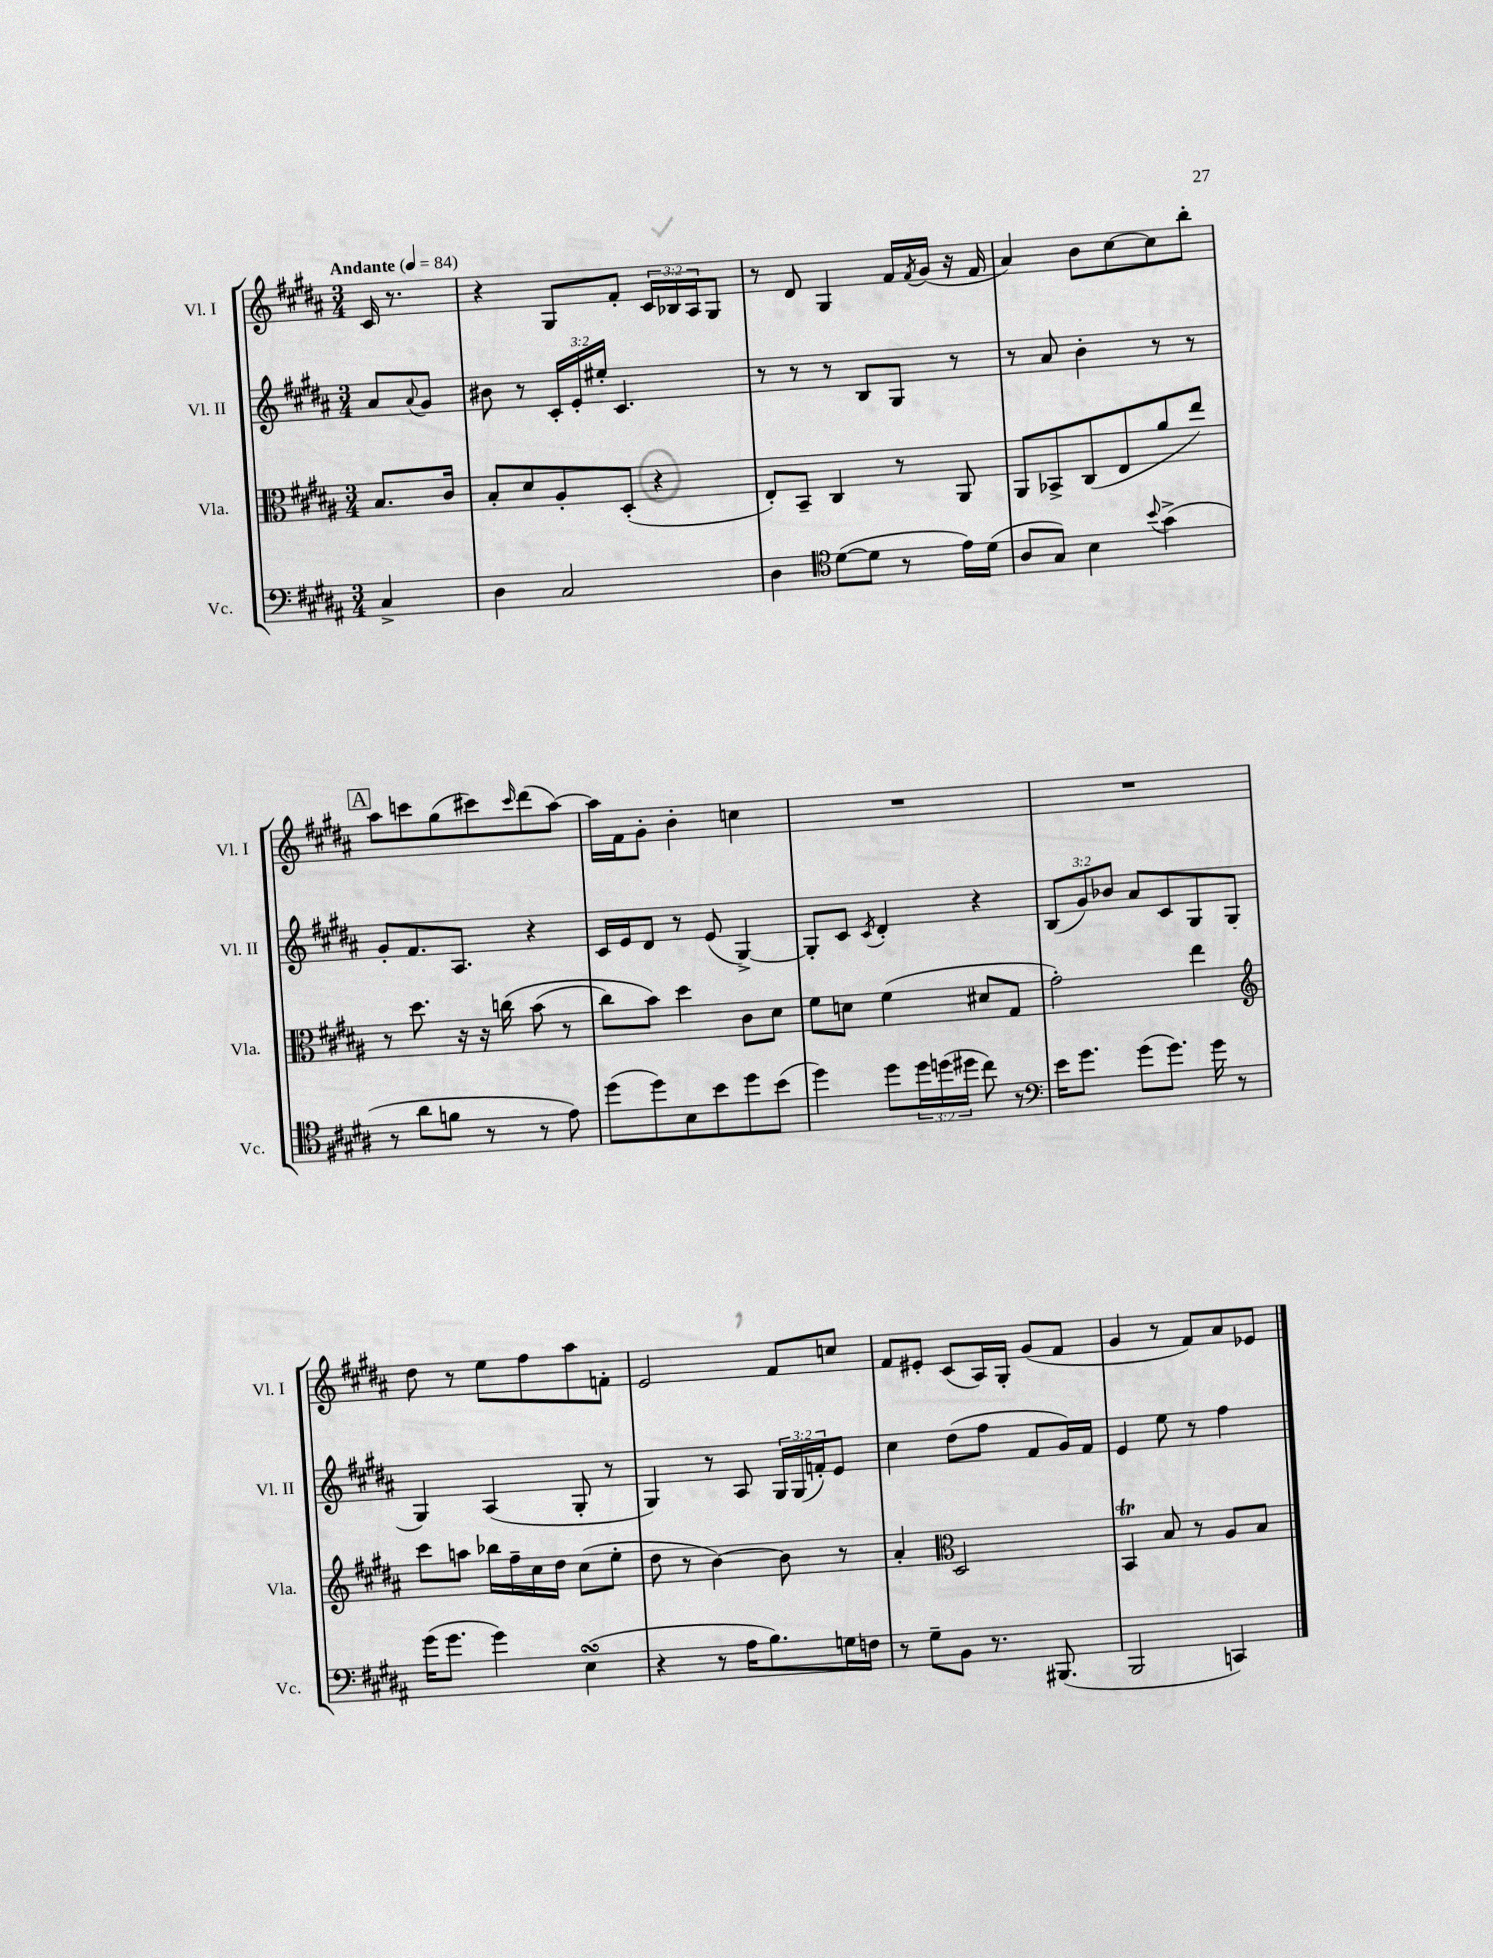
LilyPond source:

<<
\new StaffGroup <<
\new Staff = "s0" \with { instrumentName = "Vl. I" shortInstrumentName = "Vl. I" } {
    \clef treble \key b \major \numericTimeSignature \time 3/4 \override Staff.TupletNumber.text = #tuplet-number::calc-fraction-text \partial 4 \tempo "Andante" 4 = 84
    cis'16 r8. |
    r4 gis8 fis'8-. \tuplet 3/2 { cis'16 bes16 ais16 } gis8 |
    r8 dis'8 gis4 fis'16 \acciaccatura { fis'8 } gis'16( r16 fis'16 |
    ais'4) b'8 cis''8~ cis''8 b''8-. |
    \mark \markup { \box "A" } ais''8 c'''8 gis''8( cis'''8) \grace { cis'''16 } dis'''8( ais''8~) |
    ais''16 fis'16 gis'8-. b'4-. c''4 |
    R2. |
    R2. |
    dis''8 r8 e''8 fis''8 ais''8 f'8-. |
    e'2 fis'8 c''8 |
    fis'8 eis'8-. cis'8( ais16) gis16-. gis'8( fis'8 |
    gis'4 r8 fis'8) ais'8 ees'8 \bar "|." |
}
\new Staff = "s1" \with { instrumentName = "Vl. II" shortInstrumentName = "Vl. II" } {
    \clef treble \key b \major \numericTimeSignature \time 3/4 \override Staff.TupletNumber.text = #tuplet-number::calc-fraction-text \partial 4
    ais'8 \appoggiatura { ais'8 } gis'8 |
    bis'8 r8 \tuplet 3/2 { cis'16-. e'16-. eis''16-. } cis'4. |
    r8 r8 r8 b8 gis8 r8 |
    r8 ais'8 b'4-. r8 r8 |
    \mark \markup { \box "A" } gis'8-. fis'8. ais8. r4 |
    cis'16 e'16 dis'8 r8 e'8( gis4~->) |
    gis8-. cis'8 \acciaccatura { cis'8 } dis'4-. r4 |
    \tuplet 3/2 { b8( gis'8) bes'8 } ais'8 cis'8 gis8 gis8( |
    gis4) ais4( gis8-. r8 |
    gis4) r8 ais8 \tuplet 3/2 { gis16 gis16( f'16-.) } e'8 |
    cis''4 dis''8( fis''8 fis'8 gis'16) fis'16 |
    e'4 e''8 r8 fis''4 \bar "|." |
}
\new Staff = "s2" \with { instrumentName = "Vla." shortInstrumentName = "Vla." } {
    \clef alto \key b \major \numericTimeSignature \time 3/4 \partial 4
    b8. cis'16 |
    b8-. dis'8 ais8-. dis8-.( r4 |
    e8-.) b,8-- cis4 r8 ais,8 |
    ais,8 bes,8-> cis8( e8 ais'8 e''8) |
    \mark \markup { \box "A" } r8 dis''8. r16 r16 c''16\( b'8( r8 |
    cis''8) b'8\) dis''4 cis'8 dis'8 |
    fis'8 d'8 fis'4( dis'8 gis8 |
    gis'2-.) e''4 |
    \clef treble cis'''8 a''8 bes''16 fis''16-- cis''16 dis''16 cis''8( e''8-. |
    dis''8 r8 b'4~) b'8 r8 |
    ais'4-. \clef alto dis2 |
    b,4\trill b8 r8 ais8 b8 \bar "|." |
}
\new Staff = "s3" \with { instrumentName = "Vc." shortInstrumentName = "Vc." } {
    \clef bass \key b \major \numericTimeSignature \time 3/4 \override Staff.TupletNumber.text = #tuplet-number::calc-fraction-text \partial 4
    cis4-> |
    dis4 cis2 |
    dis4 \clef tenor dis'8~( dis'8 r8 e'16) dis'16( |
    ais8 gis8) b4 \appoggiatura { b'8 } gis'4->( |
    \mark \markup { \box "A" } r8 ais'8 f'8 r8 r8 e'8) |
    dis''8( dis''8) b8 b'8 dis''8 b'8( |
    dis''4) dis''8 \tuplet 3/2 { dis''16 d''16( dis''16 } cis''8) r8 |
    \clef bass e'16 gis'8. gis'8( gis'8.) gis'16 r8 |
    gis'16( gis'8. gis'4) e4\turn( |
    r4 r8 ais16 b8.) g16 f16 |
    r8 gis8-- b,8 r8. bis,,8.( |
    b,,2 c,4) \bar "|." |
}
>>
>>
\layout { \context { \Score \remove "Bar_number_engraver" } }
